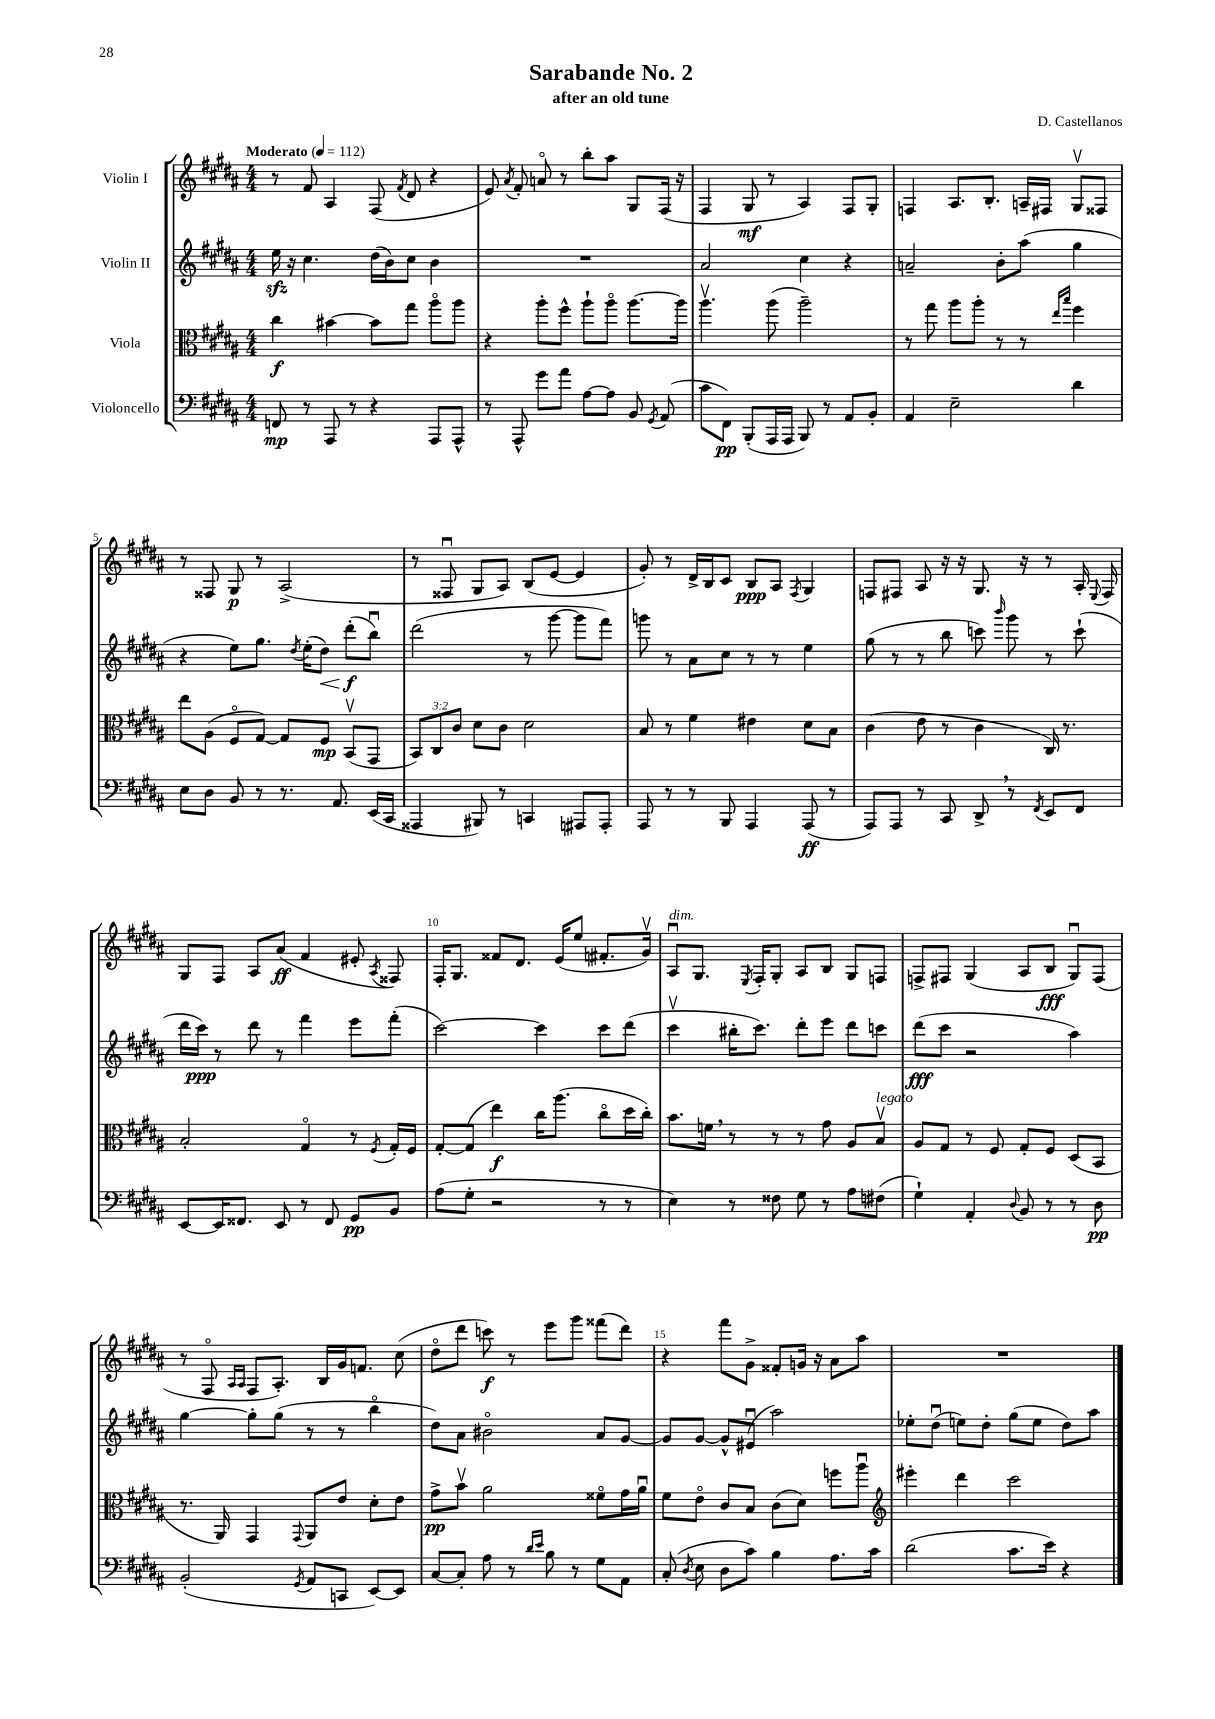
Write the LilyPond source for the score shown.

\header { title = "Sarabande No. 2" composer = "D. Castellanos" subtitle = "after an old tune" }
<<
\new StaffGroup <<
\new Staff = "s0" \with { instrumentName = "Violin I" } {
    \clef treble \key b \major \numericTimeSignature \time 4/4 \tempo "Moderato" 4 = 112
    \autoBeamOff r8 fis'8 ais4 fis8( \acciaccatura { fis'8 } dis'8 r4 |
    e'8) \acciaccatura { ais'8 } fis'8-. a'8\flageolet r8 b''8[-. ais''8] gis8[ fis16]( r16 |
    fis4 gis8\mf r8 ais4) fis8[ gis8]-. |
    f4 ais8.[ b8.]-. a16[-- fis16] gis8[\upbow fisis8] |
    r8 fisis8 gis8\p r8 ais2->( |
    r8 fisis8\downbow gis8[ ais8]) b8[( e'8]~ e'4 |
    gis'8-.) r8 dis'16[-> b16 cis'8] b8[\ppp ais8] \acciaccatura { fis8 } gis4 |
    f8[ fis8] ais8 r16 r16 gis8. r16 r8 ais16-. \appoggiatura { e8 } fis16 |
    gis8[ fis8] ais8[ ais'8]\ff( fis'4 eis'8-. \acciaccatura { ais8 } fisis8) |
    fis16[-. gis8.] fisis'8[ dis'8.] e'16[( e''8] fis'8.[-. gis'16]\upbow) |
    ais8[\downbow^\markup { \italic "dim." } gis8.] \acciaccatura { e8 } fis16[-. gis8]-. ais8[ b8] gis8[ f8] |
    f8[-> fis8] gis4( ais8[ b8]\fff gis8[\downbow) fis8]( |
    r8 fis8\flageolet \grace { ais16[ ais16] } fis8[ ais8.]-.) b16[ gis'16 f'8.] cis''8( |
    dis''8[\flageolet dis'''8] c'''8\f) r8 e'''8[ gis'''8] fisis'''8[( dis'''8]) |
    r4 fis'''8[ gis'8]-> fisis'8[-. g'16] r16 ais'8[ ais''8] |
    R1 \bar "|." |
}
\new Staff = "s1" \with { instrumentName = "Violin II" } {
    \clef treble \key b \major \numericTimeSignature \time 4/4
    \autoBeamOff e''16\sfz r16 cis''4. dis''16[( b'16) cis''8] b'4 |
    R1 |
    ais'2 cis''4 r4 |
    a'2-- b'8[-. ais''8]( gis''4 |
    r4 e''8[) gis''8.] \acciaccatura { dis''8 } e''16[-.( dis''8]\<) dis'''8[-.\f\!( b''8]\downbow) |
    dis'''2( r8 gis'''8~ gis'''8[ fis'''8]) |
    g'''8 r8 ais'8[ cis''8] r8 r8 e''4 |
    gis''8( r8 r8 b''8 c'''8) \grace { b'''16 } gis'''8 r8 c'''8-!( |
    dis'''16[ cis'''16]\ppp) r8 dis'''8 r8 fis'''4 e'''8[ fis'''8]-.( |
    cis'''2~) cis'''4 cis'''8[ dis'''8]( |
    cis'''4\upbow bis''16[-. cis'''8.]) dis'''8[-. e'''8] dis'''8[ c'''8] |
    dis'''8[\fff( cis'''8] r2 ais''4) |
    gis''4~ gis''8[-. gis''8]( r8 r8 b''4\flageolet |
    dis''8[) ais'8] bis'2\flageolet ais'8[ gis'8]~ |
    gis'8[ gis'8]~ gis'8[-^ eis'8]\downbow( ais''2) |
    ees''8[-. dis''8]\downbow( e''8[) dis''8]-. gis''8[( e''8] dis''8[) ais''8] \bar "|." |
}
\new Staff = "s2" \with { instrumentName = "Viola" } {
    \clef alto \key b \major \numericTimeSignature \time 4/4 \override Staff.TupletNumber.text = #tuplet-number::calc-fraction-text
    \autoBeamOff cis''4\f bis'4~ bis'8[ gis''8] ais''8[\flageolet ais''8] |
    r4 ais''8[-. fis''8]-^ ais''8[-! ais''8]\flageolet ais''8.[~ ais''16] |
    ais''4.\upbow ais''8( ais''2--) |
    r8 gis''8 ais''8[ ais''8]-. r8 r8 \grace { e''16[ b''16] } fis''4 |
    e''8[ ais8]( fis8[\flageolet gis8]~) gis8[ fis8]\mp b,8[\upbow( gis,8] |
    \tuplet 3/2 { b,8[) cis8 cis'8] } dis'8[ cis'8] dis'2 |
    b8 r8 fis'4 eis'4 dis'8[ b8] |
    cis'4( e'8 r8 cis'4 cis16) r8. |
    b2-. gis4\flageolet r8 \acciaccatura { fis8 } gis16[-. fis16] |
    gis8[~-. gis8]( e''4\f) cis''16[ ais''8.]( cis''8[\flageolet dis''16 cis''16]-.) |
    b'8.[ f'16] \breathe r8 r8 r8 gis'8 ais8[ b8]\upbow^\markup { \italic "legato" } |
    ais8[ gis8] r8 fis8 gis8[-. fis8] dis8[( b,8] |
    r8. ais,16) gis,4 \appoggiatura { gis,8 } ais,8[ e'8] dis'8[-. e'8] |
    gis'8[->\pp b'8]\upbow ais'2 fisis'8[\flageolet gis'16 ais'16]\downbow |
    fis'8[ e'8]\flageolet cis'8[ b8] cis'8[( dis'8]) f''8[ ais''8]\downbow |
    \clef treble eis'''4-. dis'''4 cis'''2 \bar "|." |
}
\new Staff = "s3" \with { instrumentName = "Violoncello" } {
    \clef bass \key b \major \numericTimeSignature \time 4/4
    \autoBeamOff f,8\mp r8 ais,,8 r8 r4 ais,,8[ ais,,8]-^ |
    r8 ais,,8-^ gis'8[ ais'8] ais8[~ ais8] b,8 \acciaccatura { gis,8 } ais,8( |
    cis'8[ fis,8]\pp) b,,8[-.( ais,,16 ais,,16] b,,8) r8 ais,8[ b,8]-. |
    ais,4 e2-- dis'4 |
    e8[ dis8] b,8 r8 r8. ais,8. e,16[( cis,16] |
    aisis,,4 bis,,8) r8 c,4 ais,,8[ ais,,8]-. |
    ais,,8 r8 r8 b,,8 ais,,4 ais,,8\ff( r8 |
    ais,,8[) ais,,8] r8 cis,8 dis,8-> \breathe r8 \acciaccatura { fis,8 } e,8[ fis,8] |
    e,8[~ e,16 fisis,8.] e,8 r8 fisis,8 gis,8[\pp b,8] |
    ais8[( gis8]-. r2 r8 r8 |
    e4) r8 fisis8 gis8 r8 ais8[ fis8]( |
    gis4-!) ais,4-. \appoggiatura { dis8 } b,8 r8 r8 dis8\pp |
    b,2-.( \acciaccatura { gis,8 } ais,8[ c,8] e,8[~) e,8] |
    cis8[~ cis8]-. ais8 r8 \grace { dis'16[ e'16] } b8 r8 gis8[ ais,8] |
    cis8-.( \acciaccatura { dis8 } e8 dis8[ cis'8]) b4 ais8.[ cis'16] |
    dis'2( cis'8.[ e'16]) r4 \bar "|." |
}
>>
>>
\layout { \context { \Score \override BarNumber.break-visibility = ##(#f #t #t) barNumberVisibility = #(every-nth-bar-number-visible 5) } }
